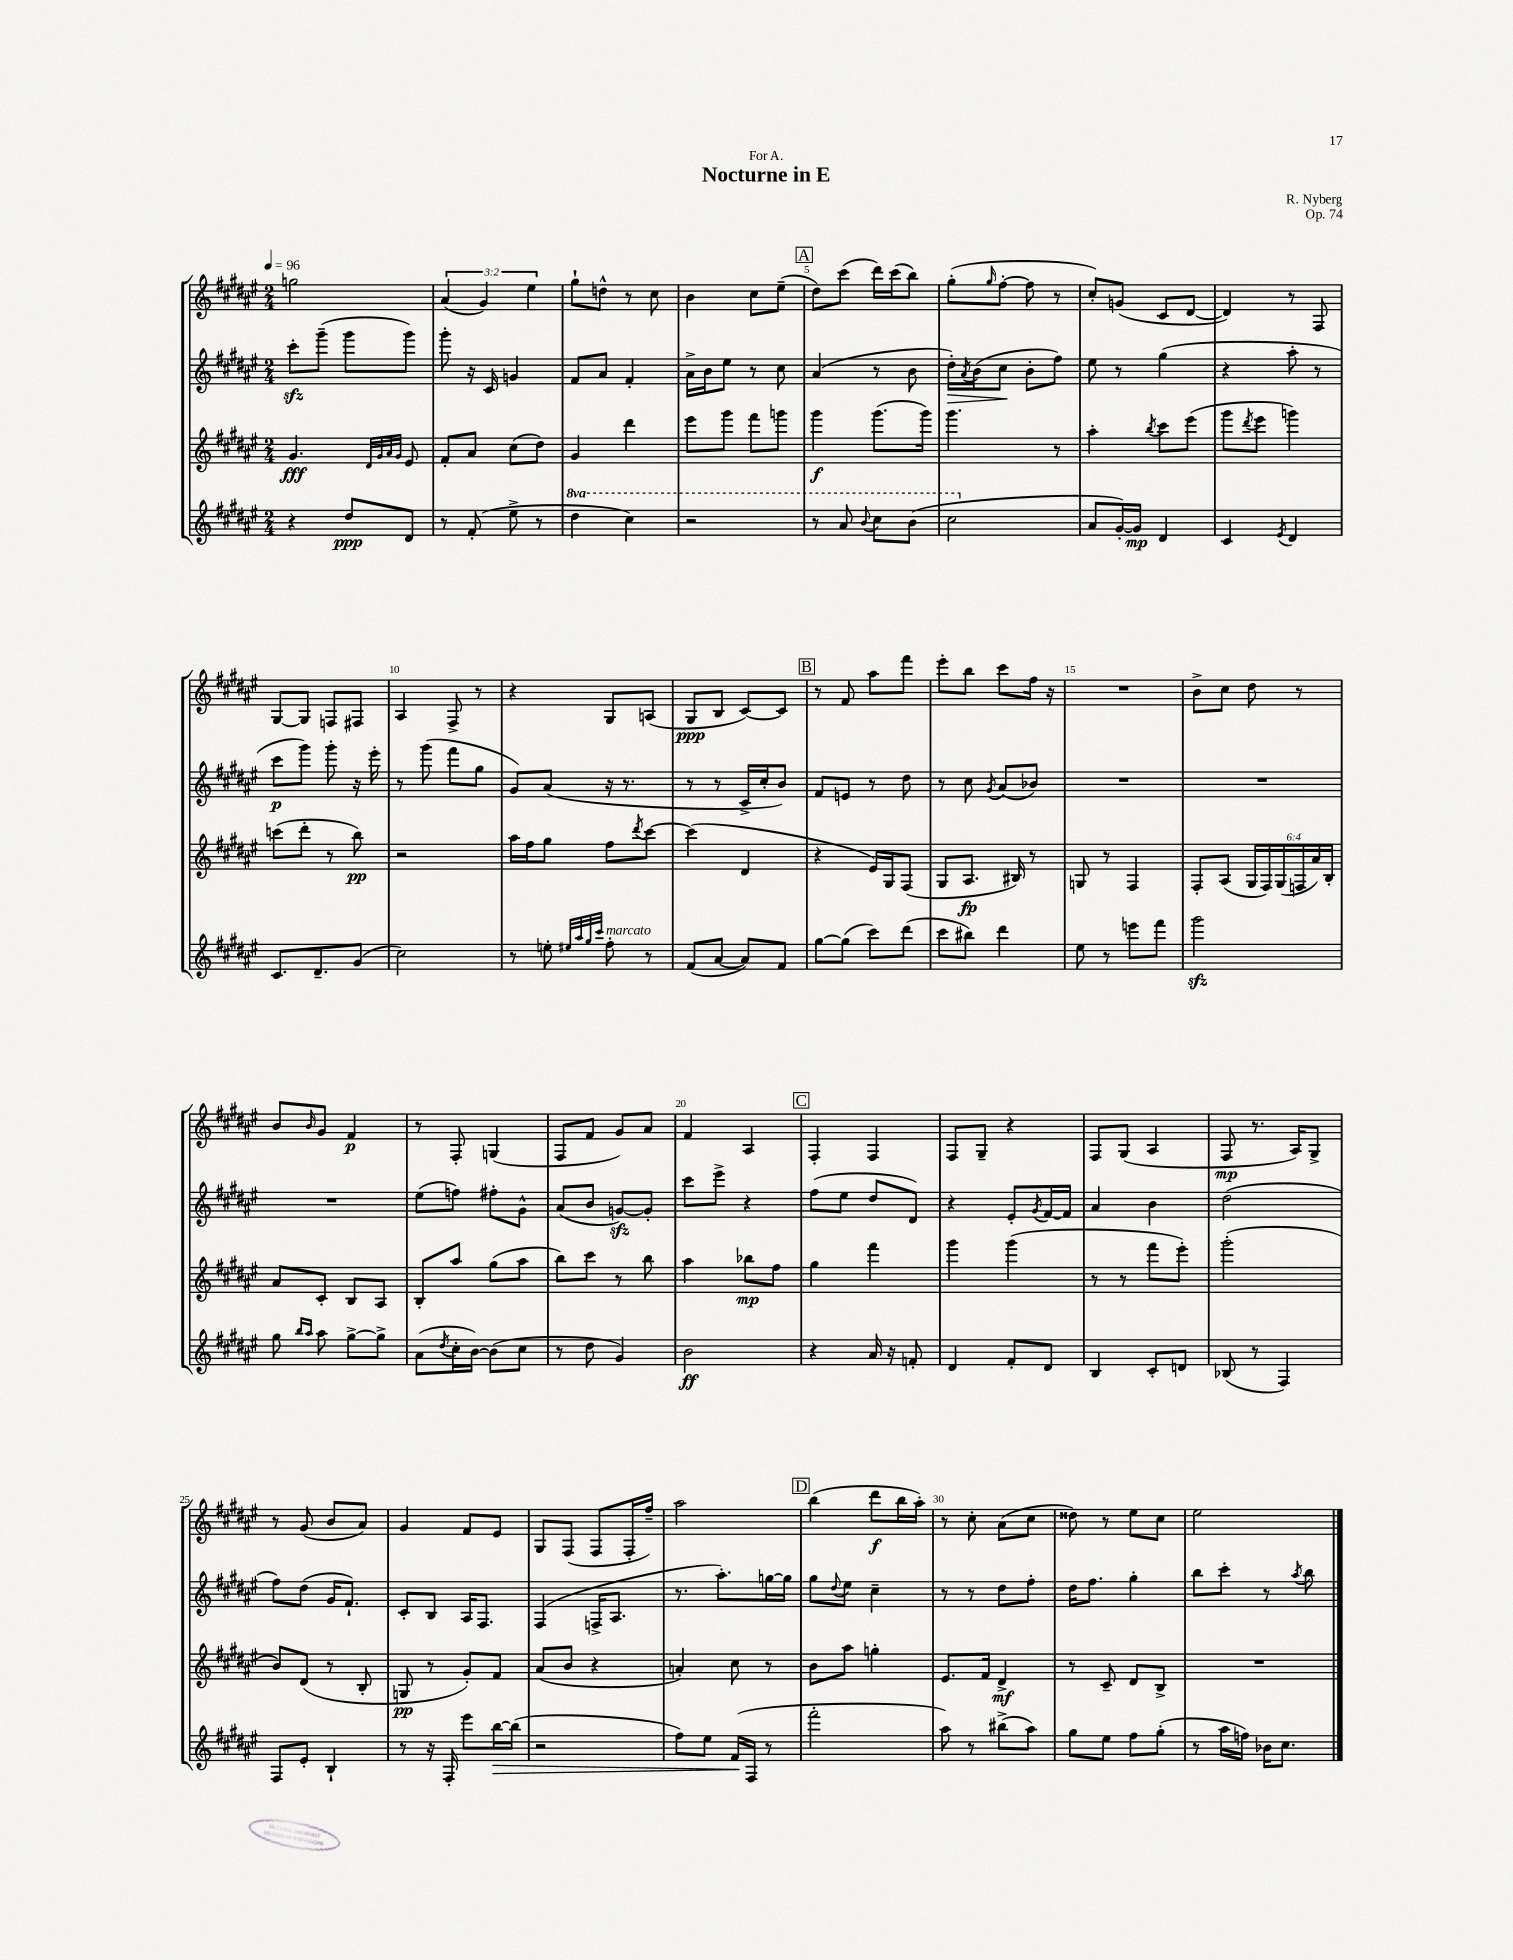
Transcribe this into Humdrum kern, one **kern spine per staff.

**kern	**kern	**kern	**kern
*staff4	*staff3	*staff2	*staff1
*clefG2	*clefG2	*clefG2	*clefG2
*k[f#c#g#d#a#e#]	*k[f#c#g#d#a#e#]	*k[f#c#g#d#a#e#]	*k[f#c#g#d#a#e#]
*M2/4	*M2/4	*M2/4	*M2/4
*MM96	*MM96	*MM96	*MM96
4r	4.g#	8ccc#'	2gg
.	.	(8ggg#~	.
8dd#	.	8ggg#	.
.	32qqd#	.	.
.	32qqg#	.	.
.	32qqa#	.	.
.	32qqg#	.	.
8d#	8e#	8ggg#)	.
=	=	=	=
8r	8f#'	8ggg#'	(6a#
(8f#'	8a#	16r	.
.	.	.	6g#)
.	.	16c#	.
8ee#^	(8cc#	4g	.
.	.	.	6ee#
8r	8dd#)	.	.
=	=	=	=
4ddd#	4g#	8f#	8gg#`
.	.	8a#	8dd^^
4ccc#)	4ddd#	4f#'	8r
.	.	.	8cc#
=	=	=	=
2r	8eee#	16a#^	4b
.	.	16b	.
.	8ggg#	8ee#	.
.	8fff#	8r	8cc#
.	8ggg	8cc#	(8ee#~
=	=	=	=
8r	4ggg#	(4a#	8dd#)
8aa#	.	.	(8ccc#
8qqbb	.	.	.
8ccc#	(8.ggg#	8r	16ddd#)
.	.	.	(16ccc#
(8bb	.	8b	8bb)
.	16ggg#)	.	.
=	=	=	=
2ccc#	4.ggg#	16dd#')	(8gg#'
.	.	8qa#	.
.	.	(16b	.
.	.	.	16qqgg#
.	.	8cc#	[8ff#'
.	.	8b'	8ff#]
.	8r	8ff#)	8r
=	=	=	=
8a#	4aa#'	8ee#	8cc#')
[16g#')	.	8r	(8g
16g#]	.	.	.
.	8qbb	.	.
4d#	8ccc#	(4gg#	8c#
.	(8eee#	.	[8d#
=	=	=	=
4c#	8ggg#	4r	4d#])
.	8qddd#	.	.
.	8eee#	.	.
8qe#	.	.	.
4d#	4ggg)	8aa#'	8r
.	.	8r	8F#
=	=	=	=
8.c#	(8ccc	8ccc#	[8G#
.	8ddd#'	8ggg#)	8G#]
8.d#~	.	.	.
.	8r	8ggg#'	8F
(8g#	8bb)	16r	8F#
.	.	16eee#'	.
=	=	=	=
2cc#)	2r	8r	4A#
.	.	(8ggg#	.
.	.	8fff#	8F#^
.	.	8gg#	8r
=	=	=	=
8r	16aa#	8g#)	4r
.	16ff#	.	.
8ee'	8gg#	(8a#	.
32qqee#	.	.	.
32qqaa#	.	.	.
32qqgg#	.	.	.
32qqccc#	.	.	.
8ff#'	8ff#	16r	8G#
.	.	8.r	.
.	8qddd#	.	.
8r	[8ccc#	.	(8A
=	=	=	=
(8f#	(4ccc#]	8r	8G#
[8a#	.	8r	8B
8a#])	4d#	16c#^	[8c#)
.	.	16cc#'	.
8f#	.	8b)	8c#]
=	=	=	=
[8gg#	4r	8f#	8r
(8gg#]	.	8e	8f#
8ccc#)	16e#)	8r	8aa#
.	16G#	.	.
(8ddd#	(8F#	8dd#	8fff#
=	=	=	=
8ccc#	8G#	8r	8eee#'
8bb#)	8.A#	8cc#	8bb
.	.	8qg#	.
4ddd#	.	(8a#	8ccc#
.	16B#)	.	.
.	8r	8b-)	16ff#
.	.	.	16r
=	=	=	=
8ee#	8G	2r	2r
8r	8r	.	.
8eee	4F#	.	.
8fff#	.	.	.
=	=	=	=
2ggg#	8F#'	2r	8b^
.	(8A#	.	8cc#
.	24G#	.	8dd#
.	24F#)	.	.
.	(24G#	.	.
.	24F	.	8r
.	24a#)	.	.
.	24B'	.	.
=	=	=	=
8gg#	8a#	2r	8b
16qqbb	.	.	.
16qqaa#	.	.	16qqb
8aa#	8c#'	.	8g#
[8gg#^	8B	.	4f#
8gg#^]	8A#	.	.
=	=	=	=
(8a#	8B'	(8ee#	8r
8qdd#	.	.	.
16cc#'	8aa#	8ff)	8F#'
[16b)	.	.	.
(8b]	(8gg#	8ff#'	(4G
8cc#	8aa#	8g#^^	.
=	=	=	=
8r	8bb)	(8a#	8F#
8dd#	8ccc#	8b	8f#
4g#)	8r	[8g)	8g#)
.	8bb	8g']	8a#
=	=	=	=
2b	4aa#	8ccc#	4f#
.	.	8eee#^	.
.	8bb-	4r	4A#
.	8ff#	.	.
=	=	=	=
4r	4gg#	(8ff#	4F#'
.	.	8ee#	.
16a#	4fff#	8dd#	4F#
16r	.	.	.
8f'	.	8d#)	.
=	=	=	=
4d#	4ggg#	4r	8F#
.	.	.	8G#~
8f#'	(4ggg#	8e#'	4r
.	.	8qg#	.
8d#	.	[16f#	.
.	.	16f#]	.
=	=	=	=
4B	8r	4a#	8F#
.	8r	.	(8G#
8c#'	8fff#	4b	4A#
8d	8eee#')	.	.
=	=	=	=
(8B-	(2ggg#'	(2dd#	8F#
8r	.	.	8.r
4F#)	.	.	.
.	.	.	16A#)
.	.	.	8G#^
=	=	=	=
8F#	8b)	8ff#)	8r
8e#'	(8d#	(8dd#	(8g#
4B`	8r	16g#	8b
.	.	8.f#`)	.
.	8B'	.	8a#)
=	=	=	=
8r	8G	8c#'	4g#
16r	8r	8B	.
16F#'	.	.	.
8eee#	8g#')	16A#	8f#
.	.	8.F#	.
[16bb	8f#	.	8e#
(16bb]	.	.	.
=	=	=	=
2r	(8a#	(4F#	8G#
.	8b	.	(8F#
.	4r	16F^	8F#
.	.	8.A#	.
.	.	.	16F#'
.	.	.	16ff#~)
=	=	=	=
8ff#)	4a')	8.r	2aa#
8ee#	.	.	.
.	.	8.aa#')	.
(16f#	8cc#	.	.
16F#	.	.	.
8r	8r	[16gg	.
.	.	16gg]	.
=	=	=	=
2fff#'	8b	8gg#	(4bb
.	.	8qqdd#	.
.	8aa#	8ee#	.
.	4gg'	4cc#~	8ddd#
.	.	.	16bb
.	.	.	16aa#')
=	=	=	=
8aa#)	8.e#	8r	8r
8r	.	8r	8cc#'
.	16f#	.	.
(8bb#^	4d#^	8dd#	(8a#
8aa#)	.	8ff#'	8cc#
=	=	=	=
8gg#	8r	16dd#	8dd##)
.	.	8.ff#	.
8ee#	8c#~	.	8r
8ff#	8d#	4gg#'	8ee#
(8gg#'	8B^	.	8cc#
=	=	=	=
8r	2r	8bb	2ee#
16aa#	.	8ccc#'	.
16ff)	.	.	.
16b-	.	8r	.
8.cc#	.	.	.
.	.	8qaa#	.
.	.	8bb	.
==	==	==	==
*-	*-	*-	*-
